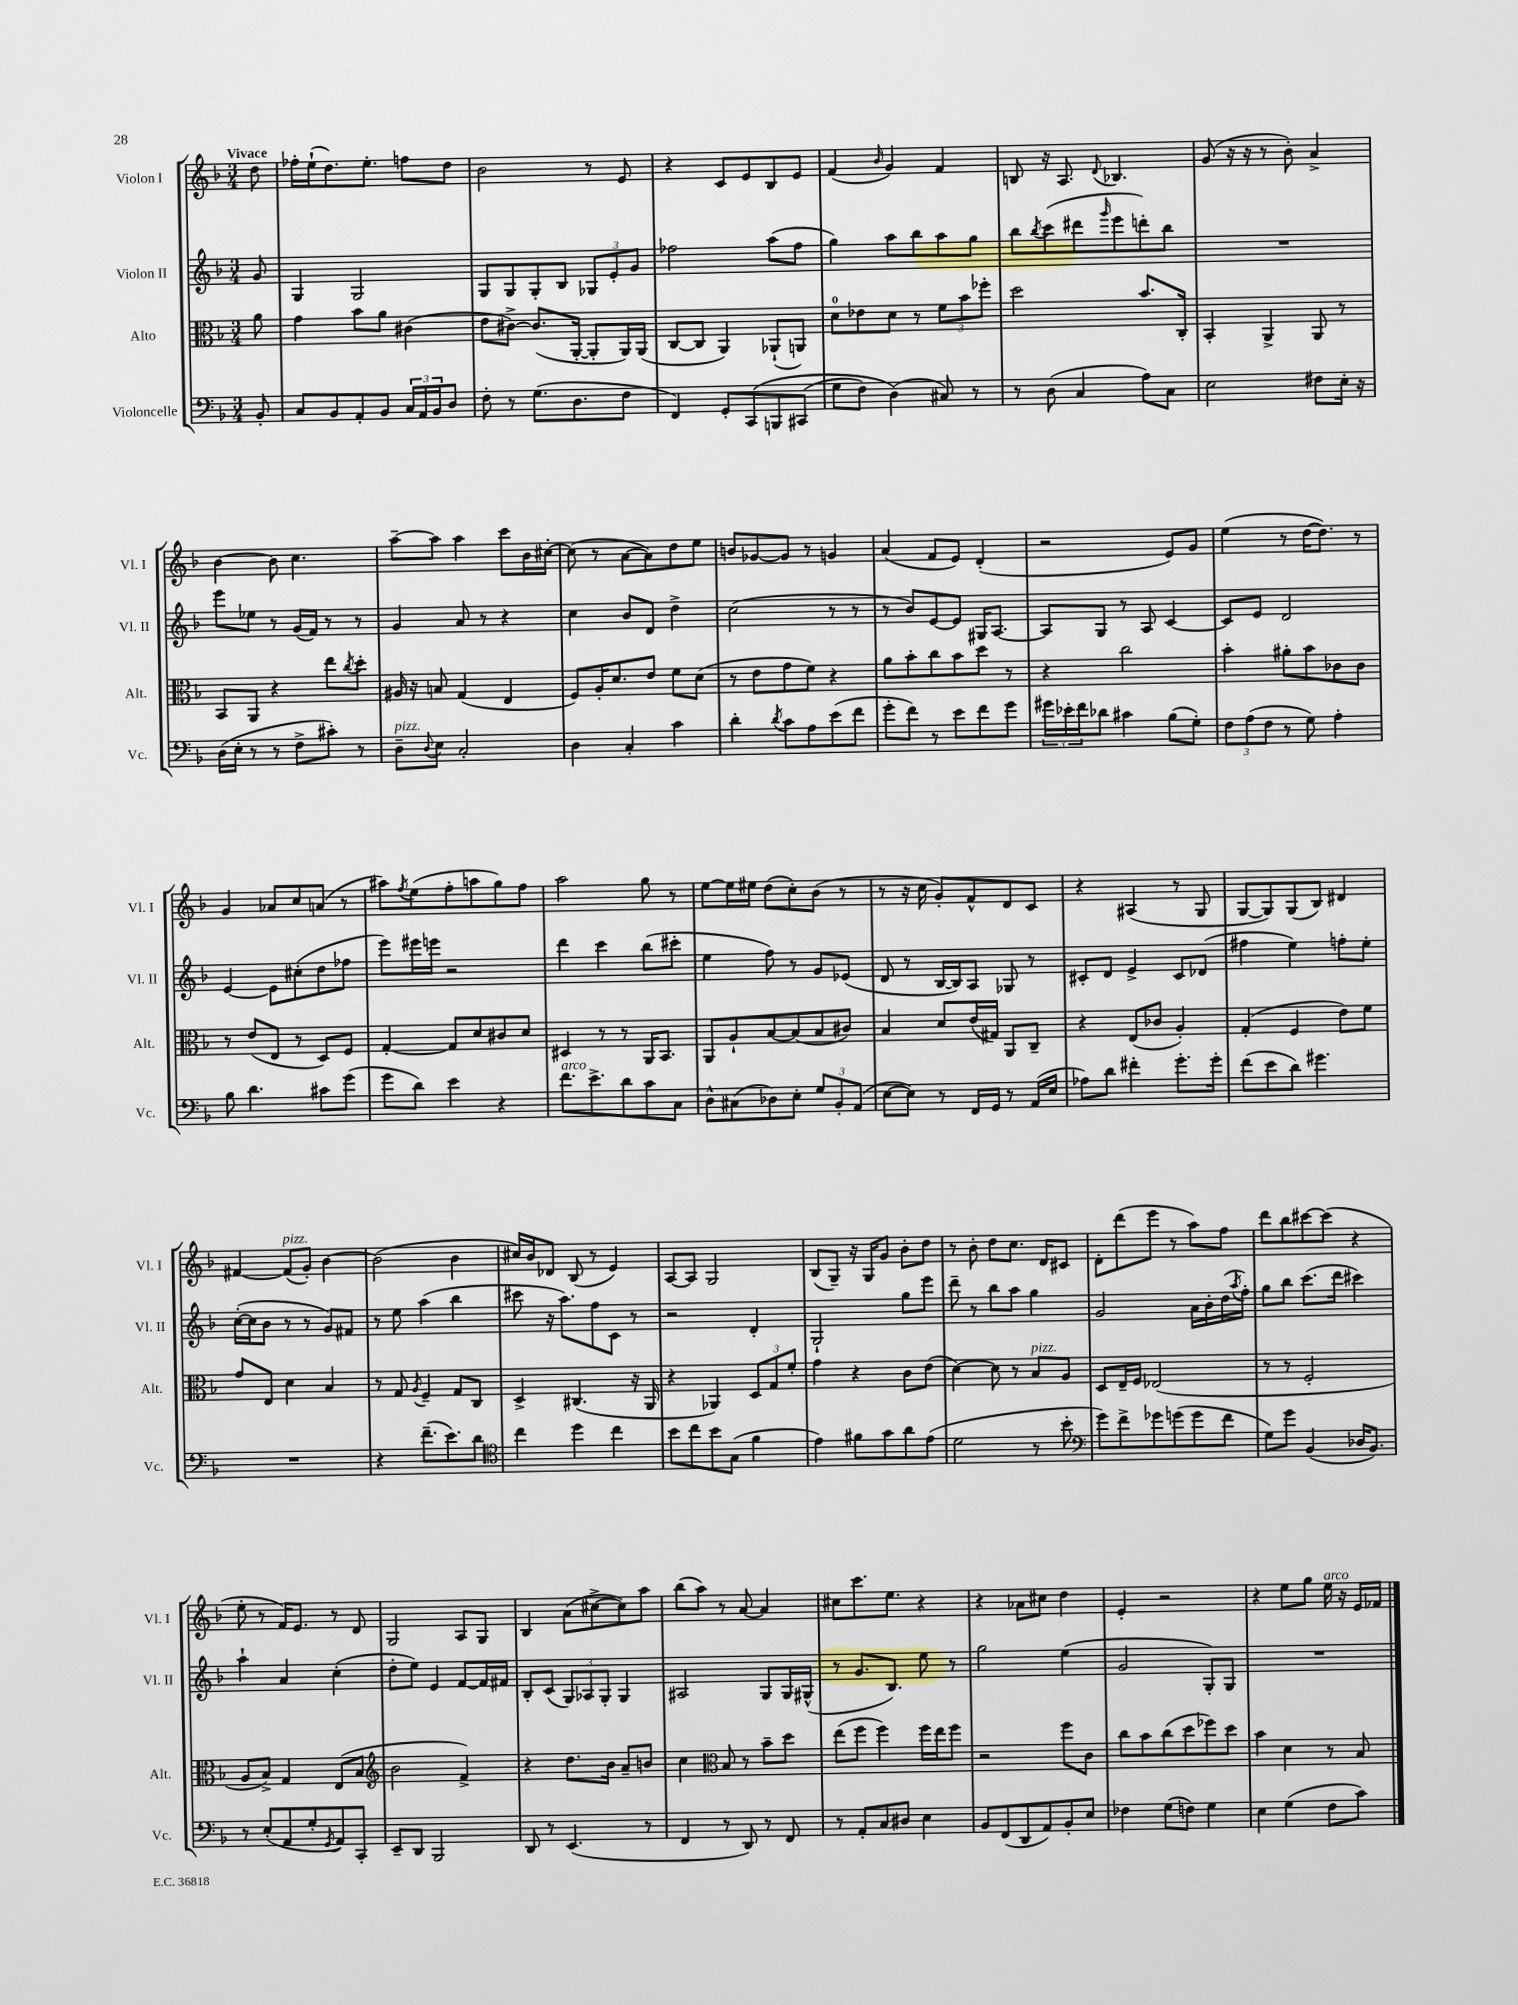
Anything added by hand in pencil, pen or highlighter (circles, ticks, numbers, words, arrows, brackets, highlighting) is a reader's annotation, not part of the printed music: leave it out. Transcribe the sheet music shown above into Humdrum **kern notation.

**kern	**kern	**kern	**kern
*part4	*part3	*part2	*part1
*staff4	*staff3	*staff2	*staff1
*I"Violoncelle	*I"Alto	*I"Violon II	*I"Violon I
*I'Vc.	*I'Alt.	*I'Vl. II	*I'Vl. I
*clefF4	*clefC3	*clefG2	*clefG2
*k[b-]	*k[b-]	*k[b-]	*k[b-]
*M3/4	*M3/4	*M3/4	*M3/4
=	=	=	=
!	!	!	!LO:TX:a:B:t=Vivace
8BB-'/	8a\	8g/	8dd\
=1	=1	=1	=1
8C/L	4g\	4G/	16ff-X'\LL
.	.	.	(16ee`\J
8BB-/	.	.	8.dd\)
8AA'/	8b-\L	2G/	.
.	.	.	8.ee'\J
8BB-/J	8a\J	.	.
24C/LL	(4c#X\	.	8ffn\L
24AA/	.	.	.
24BB-/J	.	.	.
8D/J	.	.	8dd\J
=2	=2	=2	=2
8F'\	8e\L	8G/L	2b-\
8r	[8c#X^\J)	8G/	.
(8.G\L	(8.c#/L]	8G'/	.
.	.	8B-/J	.
8.D\	[16AA'/Jk	.	.
.	8AA'/L]	12G-X/L	8r
.	.	12e'/	.
8F\J	16AA/L)	.	8e/
.	.	12g/J	.
.	(16AA/JJ	.	.
=3	=3	=3	=3
4FF/)	[8C/L	2ff-X\	4r
.	8C/J]	.	.
8GG'/L	4AA/)	.	8c/L
(8CC/	.	.	8e/
8BBBn/	(8AA-X`/L	(8aa\L	8B-/
(8CC#X/J	8AAn/J)	8ff-\J	8e/J
=4	=4	=4	=4
8G\L	8d\L	4gg\)	(4f/
8F\J)	8e-X\	.	.
.	.	.	16qqb-/
(4D\)	8d\J	8aa\L	4g/)
.	8r	8bb-\	.
8C#X/)	12f\L	8aa\	4f/
.	12b-\	.	.
8r	.	8gg\J	.
.	12ff-X'\J	.	.
=5	=5	=5	=5
8r	2dd\	8bb-\L	8Bn/
.	.	8qbb-/	.
(8D\	.	(8ccc\	16r
.	.	.	8.A/
4C/	.	8ddd#X\	.
.	.	16qqggg/	8qqd/
.	.	8eee\	4.B-X/
8A\L)	8.b-/L	8dddn'\)	.
8C\J	.	8bb-\J	.
.	16C'/Jk	.	.
=6	=6	=6	=6
2E\	4BB-'/	2.r	(8g/
.	.	.	16r
.	.	.	16r
.	4AA^/	.	8r
.	.	.	8b-'\)
8F#X\L	8AA/	.	4a^/
16E'\Jk	8r	.	.
16r	.	.	.
!!LO:LB:g=z
=7	=7	=7	=7
(16D\LL	8BB-/L	8eee\L	[4b-\
16E'\JJ	.	.	.
8r	8AA/J	8ee-X\J	.
8r	4r	8r	8b-\]
8F^\L	.	(16g/LL	4.cc\
.	.	16f/JJ)	.
8c#X'\J)	8ee\L	8r	.
.	8qcc/	.	.
8r	8dd'\J	8r	.
=8	=8	=8	=8
!LO:TX:a:i:t=pizz.	!	!	!
8D~\L	16A#X/	4g/	[8aa~\L
.	16r	.	.
8qqD/	.	.	.
8E\J	8Bn/	.	8aa\J]
2C'/	(4G/	8a/	4aa\
.	.	8r	.
.	4E/	4r	8ccc\L
.	.	.	16b-\L
.	.	.	[16cc#X'\JJ
=9	=9	=9	=9
4D\	8F/L)	4cc\	(8cc#\]
.	16A'/K	.	8r
.	8.d/	.	.
4C'/	.	8b-/L	[8a\L
.	8e/J	8d/J	8a\])
4c\	8f\L	4dd^\	8dd\
.	(8d\J	.	8ee\J
=10	=10	=10	=10
4d'\	8r	(2cc\	8bn/L
.	8e\L	.	[8g-X/
8qd/	.	.	.
8c\L	8g\	.	8g-/J]
8A\	8f\J)	.	8r
(8e\	4r	8r	4gn/
8f\J	.	8r	.
=11	=11	=11	=11
8g'\L	8a\L	8r	(4a/
8f\J)	8b-'\	8b-/L)	.
8r	8cc\	[8e/	8f/L
8e\L	8b-\	8e/J]	8e/J)
8f\	8dd\J	16G#X/KL	(4d'/
.	.	[8.A/J	.
8g\J	8r	.	.
=12	=12	=12	=12
24g#X\LL	4r	8A/L]	2r
24e-X'\	.	.	.
24f\J	.	.	.
8d-X\J	.	8G/J	.
4c#X\	2cc\	8r	.
.	.	8A/	.
(8B-\L	.	[4c/	8e/L)
8G'\J)	.	.	8g/J
=13	=13	=13	=13
12F\L	4b-'\	8c/L]	(4ee\
(12A\	.	.	.
.	.	8e/J	.
12F\J	.	.	.
8r	8a#X'\L	2d/	8r
8G\)	8b-\	.	[16dd\KL
.	.	.	8.dd\J])
4A'\	8c-X\	.	.
.	8c-\J	.	8r
!!LO:LB:g=z
=14	=14	=14	=14
8B-\	8r	[4e/	4g/
4.d\	(8e/L	.	.
.	8E/J	8e\L]	8a-X/L
.	8r	(8cc#X'\	8cc/
8c#X\L	8D/L)	8dd\	(8an/J
(8g\J	8F/J	8ff-X\J	8r
=15	=15	=15	=15
8g\L	[4G'/	8eee\L)	8aa#X\L)
.	.	.	8qff/
8d\J)	.	16eee#X\L	(8ee\
.	.	16eeen\JJ	.
4e\	8G/L]	2r	8ff'\
.	8d/	.	8aan\
4r	8c#X/	.	8gg\)
.	8d/J	.	8ff\J
=16	=16	=16	=16
!LO:TX:a:i:t=arco	!	!	!
8.f\L	4D#X/	4ddd\	2aa\
8.e^\	.	.	.
.	8r	4ccc\	.
8d\	8r	.	.
8c\	16AA/KL	(8bb-\L	8gg\
.	8.BB-/J	.	.
8C\J	.	8ccc#X'\J	8r
=17	=17	=17	=17
8D^^\L	8AA/L	4ee\	[8ee\L
(8C#X\	8A`/	.	16ee\L]
.	.	.	16ee#X\JJ
8D-X\)	[8B-/	8ff\)	(8dd\L
8E'\J	(8B-/]	8r	8cc'\)
12G/L	8B-/	8g/L	(8b-\J
12BB-'/	.	.	.
.	8c#X/J)	(8e-X/J	8r
(12AA/J	.	.	.
=18	=18	=18	=18
[8E\L	4B-/	8d/	8r
8E\J])	.	8r	16r
.	.	.	16cc\
8r	8d/L	[16B-/LL	8g'/L)
.	.	16B-/J])	.
16FF/LL	(16e/L	8A/J	8f^^/
16GG/JJ	16G#X/JJ)	.	.
8r	8AA/L	8G-X/	8d/
(16AA/LL	8C~/J	8r	8c/J
16E/JJ	.	.	.
=19	=19	=19	=19
8A-X\L)	4r	8c#X'/L	4r
8d\J	.	8d/J	.
4f#X'\	(8E/L	4e^/	(4A#X/
.	8c-X/J	.	.
8.g'\L	4A'/)	8c#/L	8r
.	.	(8d-X/J	8G/
16g'\Jk	.	.	.
=20	=20	=20	=20
(8f\L	(4G'/	4ff#X\	[8G/L
8e\	.	.	8G/])
8d\J)	4F/	4ee\)	(8G/
4.g#X\	.	.	8B-/J)
.	8e\L)	8ffn'\L	4d#X/
.	8f\J	8ee'\J	.
!!LO:LB:g=z
=21	=21	=21	=21
2.r	8g/L	([16cc'\LL	[4f#X/
.	.	16cc\J]	.
.	8E/J	8b-\J	.
!	!	!	!LO:TX:a:i:t=pizz.
.	4d\	8r	(8f#/L]
.	.	8r	8g'/J)
.	4B-/	8g/L)	[4b-\
.	.	8f#X/J	.
=22	=22	=22	=22
4r	8r	8r	(2b-\]
.	8G/	8ee\	.
.	8qA/	.	.
(8.f~\L	4F~/	(4aa\	.
8.e\)	.	.	.
.	8G/L	4bb-\	4b-\
8d\J	8C/J	.	.
=23	=23	=23	=23
*clefC4	*	*	*
4cc\	4D^/	8ccc#X\	16cc#X/LL)
.	.	.	16b-/J
.	.	16r	8d-X/J
.	.	8.aa\L)	.
4dd\	(4.C#X/	.	(8B-/
.	.	8ff\	8r
4cc\	.	8c\J	4e/)
.	16r	8r	.
.	16AA/	.	.
=24	=24	=24	=24
8b-\L	4r	2r	[8A/L
8cc\	.	.	8A/J]
8b-\	4AA-X/)	.	2G/
(8G\J	.	.	.
4f\	12D/L	4d'/	.
.	12G/	.	.
.	12f'/J	.	.
=25	=25	=25	=25
4e\)	4g\	2G`/	(8B-/L
.	.	.	8G~/J)
8f#X\L	4r	.	16r
.	.	.	16G/KL
8g\	.	.	8g/J
8a\	8c\L	8gg\L	8b-'\L
(8e\J	(8e\J	8eee\J	8dd\J
=26	=26	=26	=26
2d\	[4d\)	8ddd~\	8r
.	.	8r	8b-'\
.	8d\]	8bb-\L	8dd\L
.	8r	8aa\J	8.cc\J
!	!LO:TX:a:i:t=pizz.	!	!
8r	8B-/L	4gg\	.
.	.	.	16d/KL
8b-'\	8A/J	.	8c#X/J
=27	=27	=27	=27
*clefF4	*	*	*
8g\L)	8D/L	2g/	8d'\L
8f^\	16E~/L	.	(8ddd\
.	16F/JJ	.	.
8g-X\	(2E-X/	.	8eee\J
(8gn\	.	.	8r
8g\	.	16a\LL	8aa\L)
.	.	16b-'\	.
8f\J	.	(16dd\	8ff\J
.	.	8qaa/	.
.	.	16ff'\JJ)	.
=28	=28	=28	=28
8G\L)	8r	8gg\L	8ddd\L
8g\J	8r	8bb-\J	8bb-\
(4BB-/	2F'/	(8.ccc\L	[8ccc#X\
.	.	.	(8ccc#\J]
.	.	16ddd\Jk	.
16D-X/KL	.	4ccc#X\)	4r
8.BB-/J)	.	.	.
!!LO:LB:g=z
=29	=29	=29	=29
8r	8A/L	4aa`\	8ee'\
(8E'/L	8B-^/J)	.	8r
8AA/	4G/	4a/	16f/KL)
.	.	.	8.e/J
8G'/	.	.	.
8qGG/	.	.	.
8AA/)	(8E/L	(4cc'\	8r
8CC'/J	8B-/J	.	8d/
=30	=30	=30	=30
*	*clefG2	*	*
8EE~/L	2b-\	8dd'\L	2G/
8DD/J	.	8ee\J)	.
2BBB-/	.	4e/	.
.	4f^/)	[8f/L	8A/L
.	.	16f/L]	8G/J
.	.	16f#X/JJ	.
=31	=31	=31	=31
8DD/	4r	8B-'/L	4B-/
8r	.	(8c/J	.
(4.EE/	8.dd\L	12G/L)	(8a\L
.	.	12A-X/	.
.	.	.	[8cc#X^\
.	.	12G'/J	.
.	16b-\Jk	.	.
.	8a~/L	4G/	8cc#\])
8r	8bn/J	.	8aa\J
=32	=32	=32	=32
4FF/	4cc\	2A#X/	(8bb-\L
.	.	.	8aa\J)
*	*clefC3	*	*
8r	8B-/	.	8r
8DD/)	8r	.	[8a/
8r	8b-~\L	8G/L	4a/]
8FF/	8dd\J	16G/L	.
.	.	(16G#X^^/JJ	.
=33	=33	=33	=33
8r	(8ee\L	8r	8cc#X\L
8AA'/L	8ff\J	8.g/L	8.ccc\
8C/	4ff\)	.	.
.	.	8.B-/J)	8.ee\J
8D#X/J	.	.	.
4E\	16ff\LL	8ee\	4r
.	16ee\J	.	.
.	8ff\J	8r	.
=34	=34	=34	=34
8BB-/L	2r	2gg\	4r
(8FF/	.	.	.
8DD/	.	.	8a-X\L
8AA/)	.	.	8cc#X\J
8BB-'/	8ff\L	(4ee\	4dd\
8E/J	8c\J	.	.
=35	=35	=35	=35
4F-X\	8cc\L	2g/	4e'/
.	8b-\	.	.
(8G\L	(8cc\	.	2r
8Fn\J)	8dd\	.	.
4G\	8ff-X\)	8G'/L)	.
.	8dd\J	8G/J	.
=36	=36	=36	=36
4E\	4b-\	2.r	4r
(4G\	4d\	.	8ee\L
.	.	.	8gg\J
!	!	!	!LO:TX:a:i:t=arco
8F\L	8r	.	16ee\
.	.	.	16r
8c\J)	8B-/	.	16e/LL
.	.	.	16f-X/JJ
==	==	==	==
*-	*-	*-	*-
